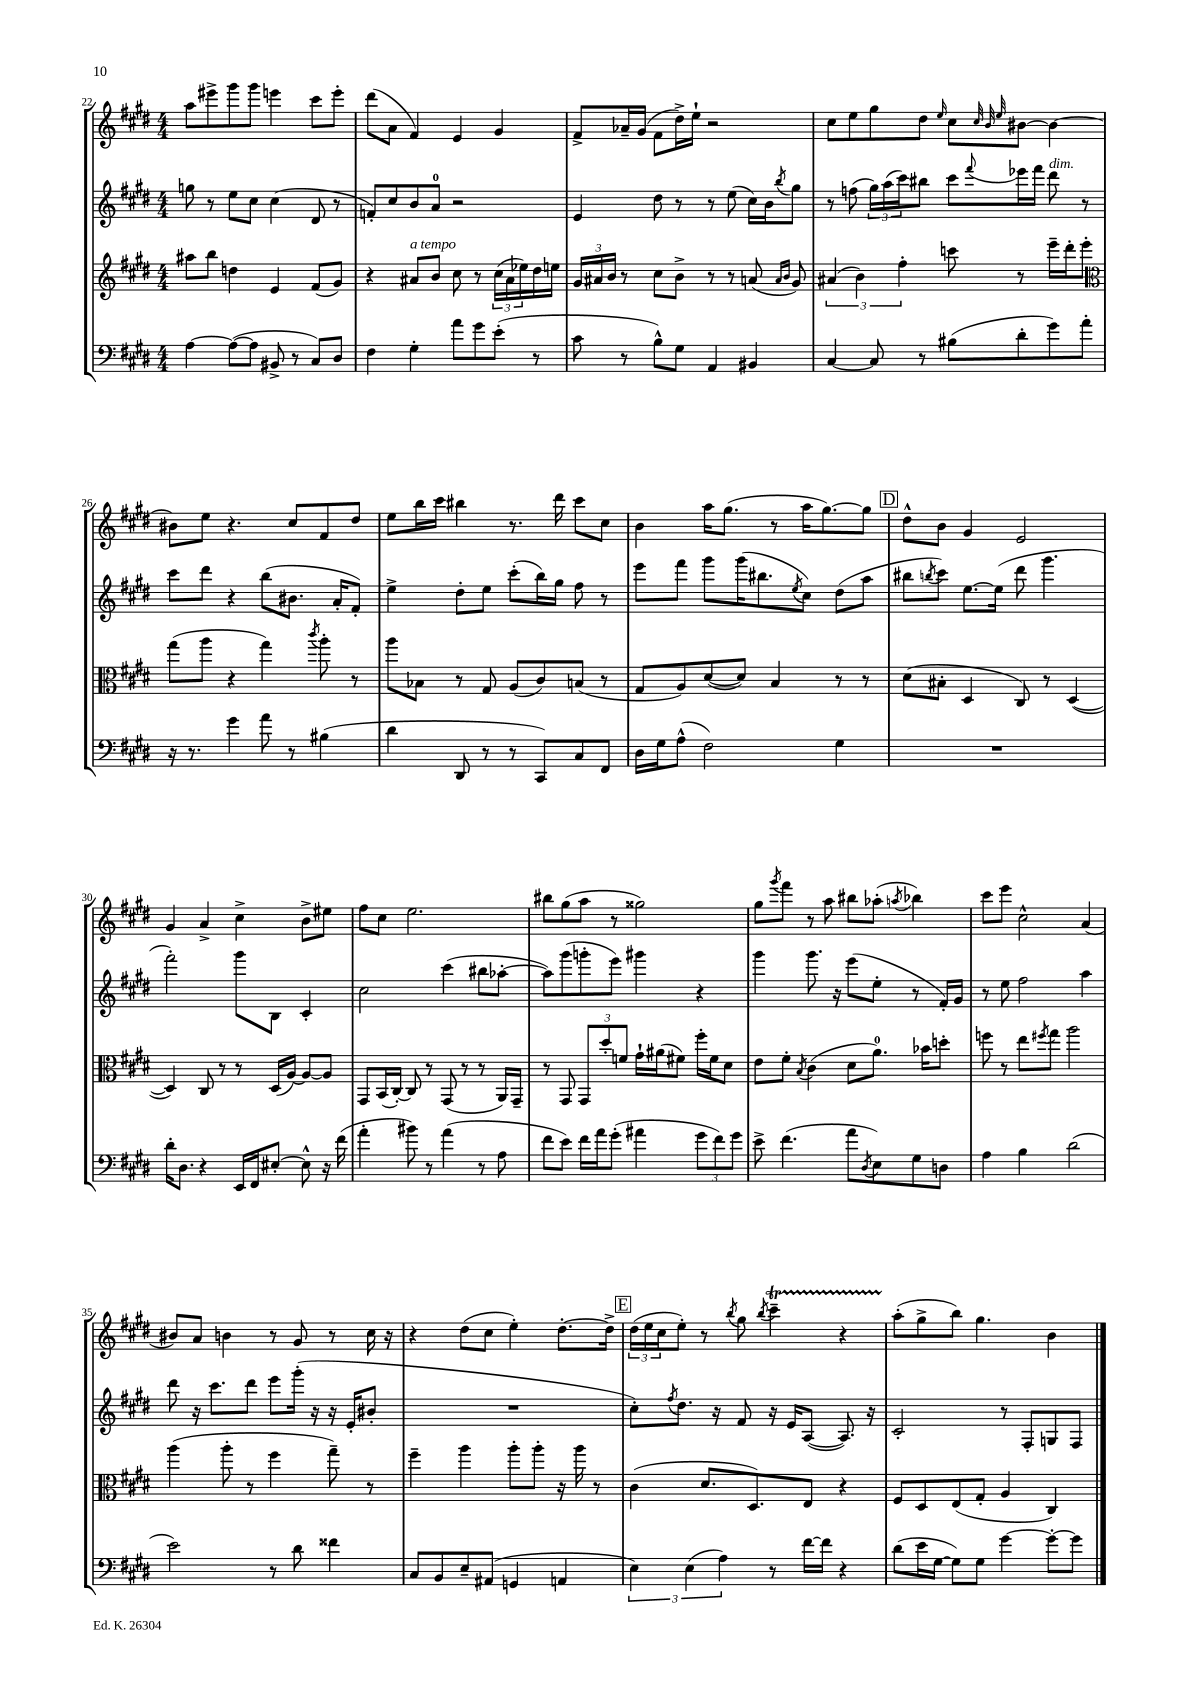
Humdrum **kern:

**kern	**kern	**kern	**kern
*staff4	*staff3	*staff2	*staff1
*clefF4	*clefG2	*clefG2	*clefG2
*k[f#c#g#d#]	*k[f#c#g#d#]	*k[f#c#g#d#]	*k[f#c#g#d#]
*M4/4	*M4/4	*M4/4	*M4/4
[4A	8aa#	8gg	8aa
.	8bb	8r	8eee#^
(8A_	4dd	8ee	8ggg#
8A]	.	8cc#	8ggg#
8BB#^	4e	(4cc#	4eee
8r	.	.	.
8C#)	(8f#	8d#	8ccc#
8D#	8g#)	8r	8eee'
=	=	=	=
4F#	4r	8f')	(8ddd#
.	.	8cc#	8a
4G#'	8a#	8b	4f#)
.	8b	8a	.
8a	8cc#	2r	4e
8g#	8r	.	.
(8e'	(24cc#	.	4g#
.	24a#	.	.
.	24ee-)	.	.
8r	16dd#	.	.
.	16ee	.	.
=	=	=	=
8c#	24g#	4e	8f#^
.	24a#	.	.
.	24b	.	.
8r	8r	.	16a-~
.	.	.	(16g#
8B^^)	8cc#	8dd#	8f#
8G#	8b^	8r	16dd#^)
.	.	.	16ee`
4AA	8r	8r	2r
.	8r	(8ee	.
4BB#	(8a	16cc#)	.
.	.	16b	.
.	16qqa	.	.
.	16qqb	8qbb	.
.	8g#)	8gg#	.
=	=	=	=
[4C#	(6a#	8r	8cc#
.	.	(8ff	8ee
.	6b)	.	.
8C#]	.	24gg#)	8gg#
.	.	(24aa	.
.	6ff#'	24ccc#)	.
8r	.	8bb#	8dd#
.	.	.	16qqee
(8B#	8ccc	8ccc#	8cc#
.	.	.	32qqcc#
.	.	.	32qqb
.	.	8qqfff#	32qqee
8d#'	8r	16eee-	[8b#
.	.	16fff#	.
8g#)	16eee~	8ddd#	4b#_
.	16ddd#'	.	.
8a'	8eee'	8r	.
=	=	=	=
*	*clefC3	*	*
16r	(8gg#	8ccc#	8b#]
8.r	.	.	.
.	8aa	8ddd#	8ee
4g#	4r	4r	4.r
8a	4gg#)	(8bb	.
8r	.	8.b#	8cc#
.	8qccc#	.	.
(4B#	8aa'	.	8f#
.	.	16a'	.
.	8r	8f#')	8dd#
=	=	=	=
4d#	8aa	4ee^	8ee
.	8B-	.	16bb
.	.	.	16ccc#
8DD#	8r	8dd#'	4bb#
8r	8G#	8ee	.
8r	(8A	(8ccc#'	8.r
8CC#)	8c#)	16bb)	.
.	.	16gg#	16ddd#
8C#	(8B	8ff#	8ccc#
8FF#	8r	8r	8cc#
=	=	=	=
16D#	8G#	8eee	4b
16G#	.	.	.
(8A^^	8A)	8fff#	.
2F#)	([8d#	8ggg#	16aa
.	.	.	(8.gg#
.	8d#])	(16ggg#	.
.	.	8.bb#	.
.	4B	.	8r
.	.	8qee	.
.	.	8cc#)	16aa
.	.	.	[8.gg#)
4G#	8r	(8dd#	.
.	8r	8aa	8gg#]
=	=	=	=
1r	(8d#	8bb#	8dd#^^
.	.	8qbb	.
.	8B#'	8ccc#)	8b
.	4D#	[8.ee	4g#
.	.	(16ee]	.
.	8C#)	8ddd#	2e
.	8r	4.ggg#	.
.	([4D#	.	.
=	=	=	=
16d#'	4D#])	2fff#')	4g#
8.D#	.	.	.
4r	8C#	.	4a^
.	8r	.	.
16EE	8r	8ggg#	4cc#^
16FF#	.	.	.
[8E#'	(16D#	8B	.
.	[16A)	.	.
8E#^^]	8A_	4c#'	8b^
16r	8A]	.	8ee#
(16f#	.	.	.
=	=	=	=
4a'	8GG#	2cc#	8ff#
.	(16BB	.	8cc#
.	[16C#')	.	.
8b#)	8C#]	.	2.ee
8r	8r	.	.
(4a	(8GG#	(4ccc#	.
.	8r	.	.
8r	8r	8bb#	.
8A	16AA)	[8aa-'	.
.	16GG#~	.	.
=	=	=	=
8f#	8r	8aa-])	8bb#
8e)	8GG#	(8ggg#	(8gg#
16f#	12GG#	8ggg'	8aa
16a	.	.	.
.	12dd#'	.	.
(8g#'	.	8eee)	8r
.	12f	.	.
4a#	16g#`	4ggg#	2gg##)
.	(16a#	.	.
.	8f#)	.	.
12g#	16ff#'	4r	.
.	16f#	.	.
12f#)	.	.	.
.	8d#	.	.
12g#	.	.	.
=	=	=	=
8e^	8e	4ggg#	8gg#
.	.	.	8qggg#
(4.f#	8f#'	.	8fff#
.	8qB	.	.
.	(4c#	8.ggg#	8r
.	.	.	8aa
.	.	16r	.
8a	8d#	(8eee	8bb#
8qD#	.	.	.
8E)	8.a)	8ee'	(8aa-'
.	.	.	8qaa
8G#	.	8r	4bb-)
.	16b-	.	.
8D	8dd'	16f#')	.
.	.	16g#	.
=	=	=	=
4A	8ff	8r	8ccc#
.	8r	8ee	8eee
4B	8ee	2ff#	2cc#^^
.	8qff#	.	.
.	8gg#	.	.
(2d#	2aa	.	.
.	.	4aa	(4a
=	=	=	=
2e)	(4aa	8ddd#	8b#)
.	.	16r	8a
.	.	8.ccc#	.
.	8aa'	.	4b
.	8r	8ddd#	.
8r	4ff#	8eee	8r
8d#	.	(16ggg#'	8g#
.	.	16r	.
4f##	8gg#~)	16r	8r
.	.	16e'	.
.	8r	8b#'	16cc#
.	.	.	16r
=	=	=	=
8C#	4ff#~	1r	4r
8BB	.	.	.
8E~	4aa	.	(8dd#
(8AA#	.	.	8cc#
4GG	8aa'	.	4ee')
.	8aa'	.	.
4AA	16r	.	[8.dd#'
.	16aa	.	.
.	8r	.	.
.	.	.	16dd#^]
=	=	=	=
6E)	(4c#	8cc#')	(24dd#
.	.	.	24ee
.	.	.	24cc#
.	.	8qff#	.
.	.	8.dd#	8ee')
(6E	.	.	.
.	8.d#	.	8r
.	.	16r	.
6A)	.	.	.
.	.	.	8qbb
.	.	8f#	8gg#
.	8.D#)	.	.
.	.	.	8qbb
8r	.	16r	4ccc#~
.	.	16e	.
[16f#	8E	([8A	.
16f#]	.	.	.
4r	4r	8.A])	4r
.	.	16r	.
=	=	=	=
(8d#	8F#	2c#'	(8aa'
16e	8D#	.	8gg#^
[16G#	.	.	.
8G#])	(8E	.	8bb)
8G#	8G#'	.	4.gg#
[4g#	4A	8r	.
.	.	8F#'	.
8g#'_	4C#)	8G	4b
8g#]	.	8F#	.
==	==	==	==
*-	*-	*-	*-
